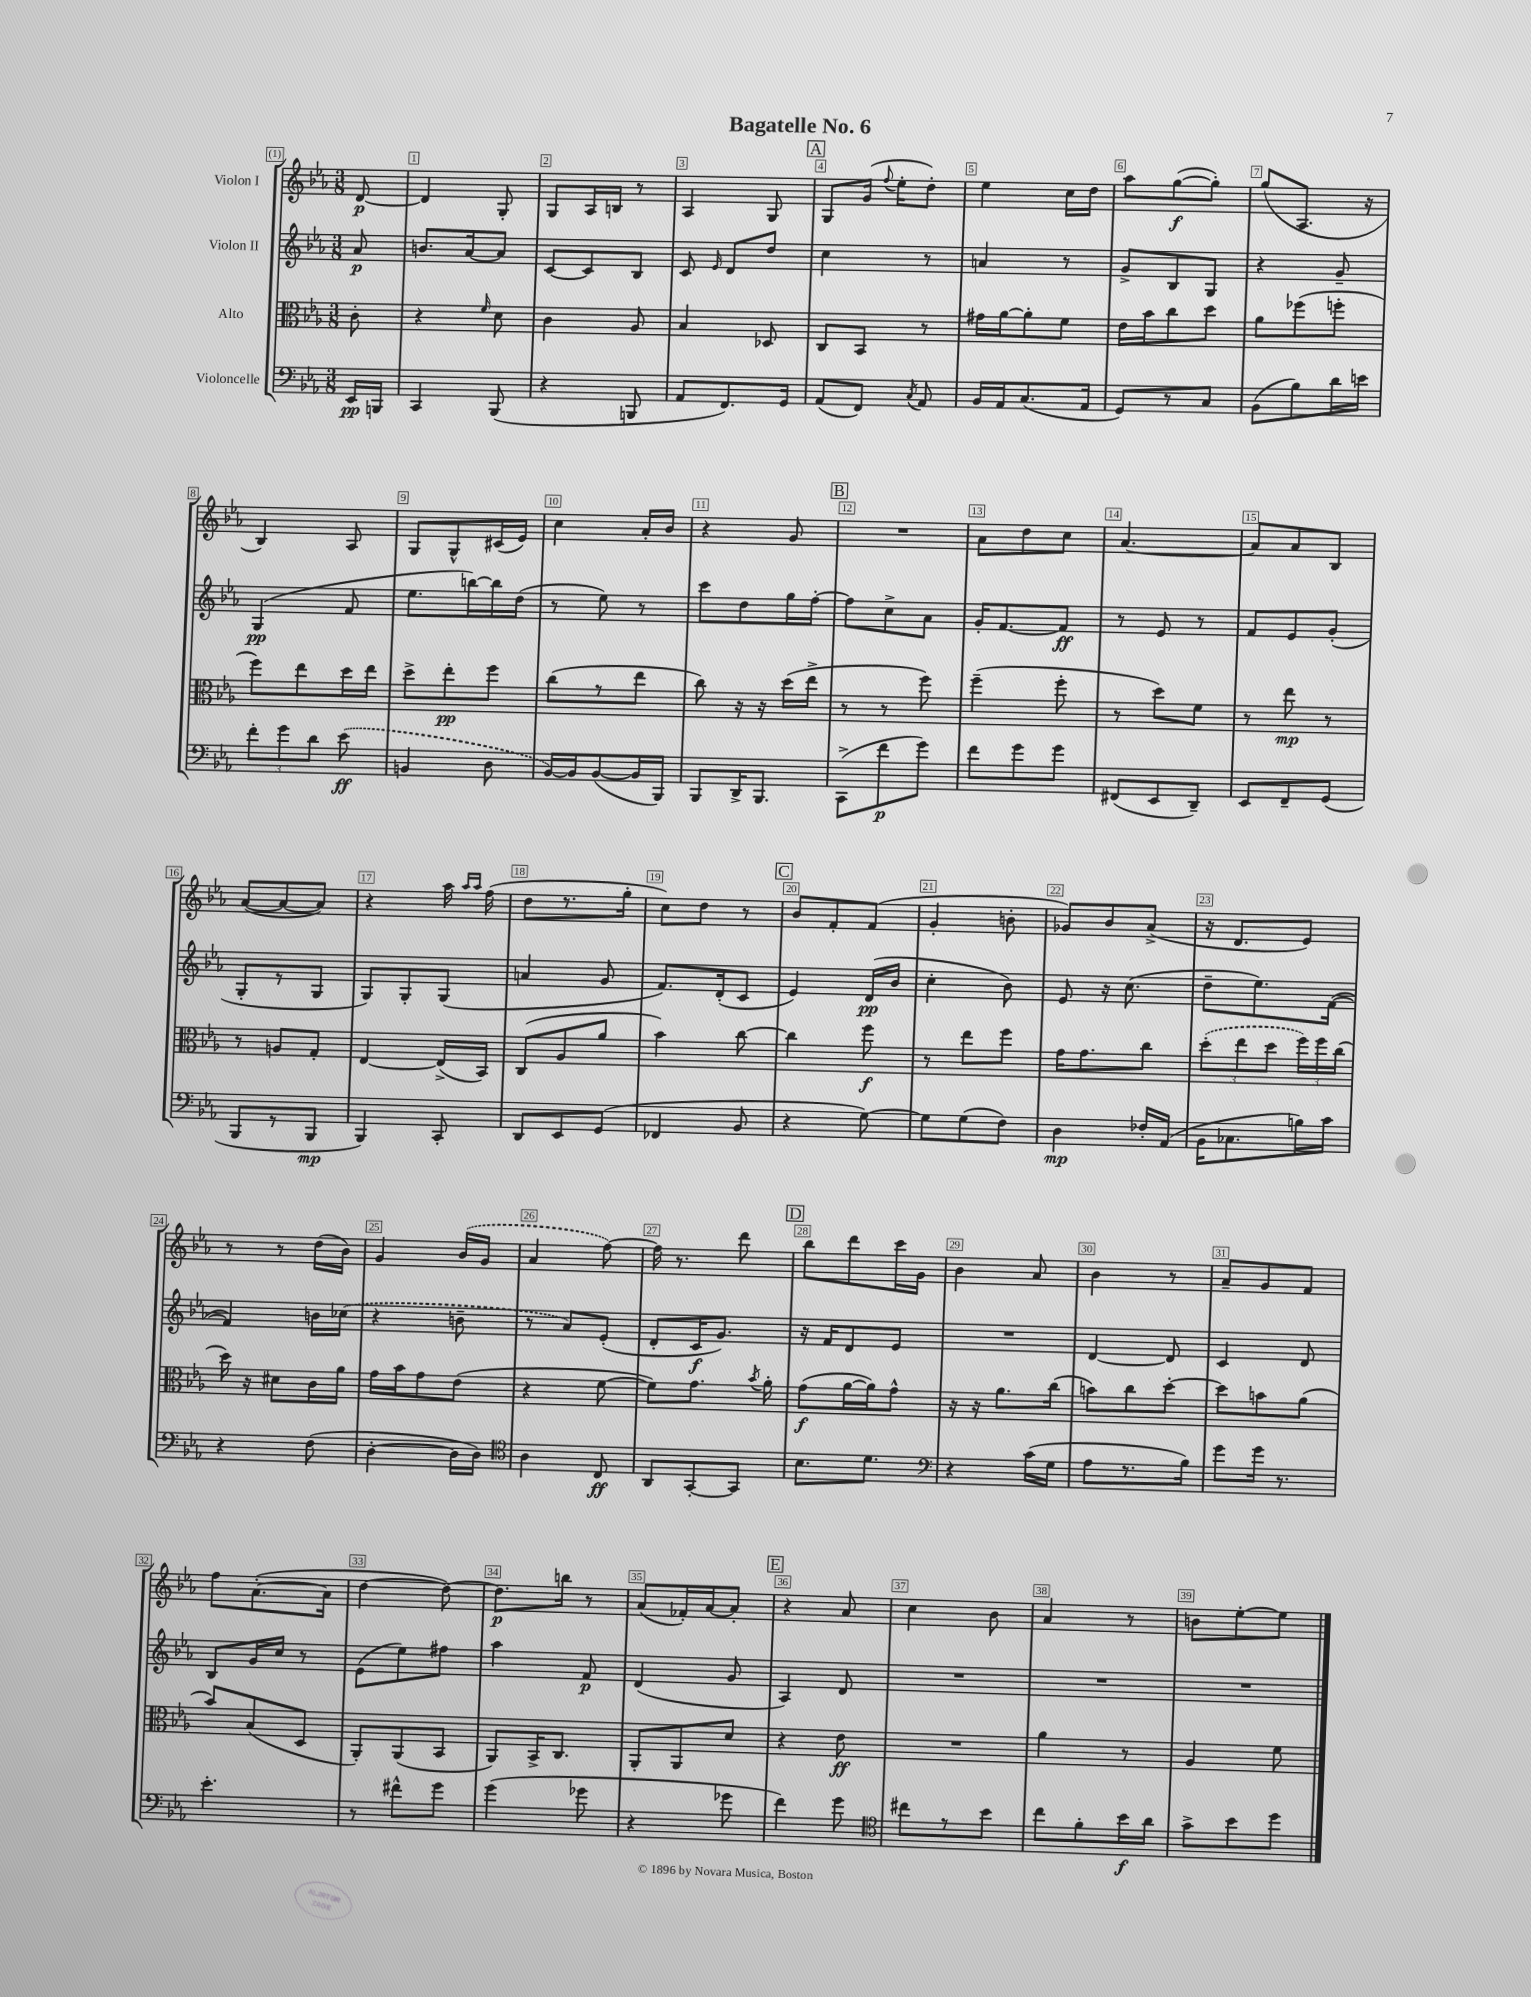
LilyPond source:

\header { title = "Bagatelle No. 6" }
<<
\new StaffGroup <<
\new Staff = "s0" \with { instrumentName = "Violon I" } {
    \clef treble \key ees \major \numericTimeSignature \time 3/8 \partial 8
    \autoBeamOff d'8~\p |
    d'4 g8-. |
    g8[ aes16 b16] r8 |
    aes4 g8 |
    \mark \markup { \box "A" } g8[ g'16]( \appoggiatura { f''8 } ees''16[-. d''8]-.) |
    ees''4 c''16[ d''16] |
    aes''8[ g''8~\f( g''8]-.) |
    g''8[( aes8.] r16 |
    bes4) aes8 |
    g8[ g8-^ cis'16( ees'16]) |
    c''4 aes'16[-. bes'16] |
    r4 g'8 |
    \mark \markup { \box "B" } R4. |
    aes'8[ d''8 c''8] |
    aes'4.~ |
    aes'8[ aes'8 bes8] |
    aes'8[~( aes'8~ aes'8]) |
    r4 aes''16 \grace { aes''16[ aes''16] } f''16( |
    d''8[ r8. g''16]-. |
    c''8[) d''8] r8 |
    \mark \markup { \box "C" } bes'8[ f'8-. f'8]( |
    g'4-. b'8-. |
    ges'8[) bes'8 aes'8]->( |
    r16 d'8.[ ees'8]) |
    r8 r8 d''16[( bes'16]) |
    g'4 \once \slurDashed bes'16[( g'16] |
    aes'4 f''8~) |
    f''16 r8. d'''8 |
    \mark \markup { \box "D" } bes''8[ d'''8 c'''16 g'16] |
    bes'4 aes'8 |
    bes'4 r8 |
    aes'8[-- g'8 f'8] |
    f''8[ aes'8.~-.( aes'16] |
    d''4~ d''8~) |
    d''8.[\p b''16] r8 |
    aes'8[( fes'16-.) aes'16~ aes'8]-. |
    \mark \markup { \box "E" } r4 aes'8 |
    c''4 bes'8 |
    aes'4 r8 |
    b'8[ ees''8~-. ees''8] \bar "|." |
}
\new Staff = "s1" \with { instrumentName = "Violon II" } {
    \clef treble \key ees \major \numericTimeSignature \time 3/8 \partial 8
    \autoBeamOff aes'8\p |
    b'8.[ aes'16~ aes'8] |
    c'8[~ c'8 bes8] |
    c'8 \grace { ees'16 } d'8[ d''8] |
    \mark \markup { \box "A" } c''4 r8 |
    a'4 r8 |
    g'8[-> bes8 g8] |
    r4 g'8-- |
    g4\pp( f'8 |
    ees''8.[ b''16~) b''16 d''16]( |
    r8 ees''8) r8 |
    c'''8[ d''8 g''16 f''16]~-. |
    \mark \markup { \box "B" } f''8[ c''8-> aes'8] |
    g'16[-. f'8.~ f'8]\ff |
    r8 ees'8 r8 |
    f'8[ ees'8 g'8]-.( |
    g8[-. r8 g8] |
    g8[) g8-. g8]( |
    a'4 g'8 |
    f'8.[) d'16-.( c'8] |
    \mark \markup { \box "C" } ees'4) d'16[\pp( bes'16] |
    c''4-. bes'8) |
    ees'8 r16 c''8.( |
    d''8[-- ees''8.) f'16]~( |
    f'4) b'16[ \once \slurDashed ces''16]( |
    r4 b'8-- |
    r8 aes'8[) ees'8]-.( |
    d'8[-. c'16\f g'8.]) |
    \mark \markup { \box "D" } r16 f'16[ d'8 ees'8] |
    R4. |
    d'4~ d'8 |
    c'4 d'8 |
    bes8[ g'16 c''16] r8 |
    ees'8[( ees''8) fis''8] |
    aes''4 f'8\p |
    d'4( g'8 |
    \mark \markup { \box "E" } aes4) d'8 |
    R4. |
    R4. |
    R4. \bar "|." |
}
\new Staff = "s2" \with { instrumentName = "Alto" } {
    \clef alto \key ees \major \numericTimeSignature \time 3/8 \partial 8
    \autoBeamOff c'8-. |
    r4 \grace { f'16 } d'8 |
    c'4 aes8 |
    bes4 des8 |
    \mark \markup { \box "A" } c8[ bes,8] r8 |
    gis'16[ aes'16~ aes'8-. f'8] |
    ees'16[ bes'16 c''8 d''8] |
    aes'8[ fes''8( f''8]-. |
    f''8[) ees''8 d''16 ees''16] |
    d''8[-> ees''8-.\pp f''8] |
    c''8[( r8 ees''8] |
    c''8) r16 r16 d''16[( ees''16]-> |
    \mark \markup { \box "B" } r8 r8 f''8) |
    f''4--( f''8-. |
    r8 d''8[) f'8] |
    r8 ees''8\mp r8 |
    r8 a8[ g8]-. |
    ees4~ ees16[->( bes,16]) |
    c8[( aes8 aes'8] |
    bes'4) c''8~ |
    \mark \markup { \box "C" } c''4 f''8\f |
    r8 ees''8[ f''8] |
    g'16[ g'8. c''8] |
    \tuplet 3/2 { \once \slurDashed d''8[-.( ees''8 d''8] } \tuplet 3/2 { f''16[) f''16 c''16]( } |
    d''16) r16 dis'8[ c'16 aes'16] |
    g'16[ bes'16 g'8 ees'8]( |
    r4 f'8~ |
    f'8[) g'8.] \acciaccatura { bes'8 } aes'16-. |
    \mark \markup { \box "D" } g'8[\f( aes'16~ aes'16) g'8]-^ |
    r16 r16 aes'8.[ c''16]( |
    b'8[) c''8 d''8]~-. |
    d''8[ b'8 aes'8]( |
    bes'8[) bes8( d8] |
    aes,8[-.) aes,8( bes,8] |
    aes,8[) bes,16-> c8.] |
    aes,8[-. aes,8 d'8] |
    \mark \markup { \box "E" } r4 ees'8\ff |
    R4. |
    aes'4 r8 |
    aes4 f'8 \bar "|." |
}
\new Staff = "s3" \with { instrumentName = "Violoncelle" } {
    \clef bass \key ees \major \numericTimeSignature \time 3/8 \partial 8
    \autoBeamOff ees,16[\pp b,,16] |
    c,4 bes,,8( |
    r4 b,,8 |
    aes,8[ f,8.) g,16] |
    \mark \markup { \box "A" } aes,8[( f,8]) \acciaccatura { c8 } aes,8 |
    bes,16[ aes,16 c8.( aes,16] |
    g,8[) r8 c8] |
    bes,8[( bes8) d'16 e'16] |
    \tuplet 3/2 { f'8[-. g'8 d'8] } \once \slurDashed ees'8\ff( |
    b,4 d8 |
    bes,16[~) bes,16 bes,8~( bes,16 bes,,16]) |
    bes,,8[ d,16-> bes,,8.] |
    \mark \markup { \box "B" } c,8[->( f'8\p g'8]) |
    f'8[ g'8 g'8] |
    fis,8[( ees,8 d,8]--) |
    ees,8[ f,8-- g,8]( |
    bes,,8[ r8 bes,,8]\mp |
    bes,,4) c,8-. |
    d,8[ ees,8 g,8]( |
    fes,4 bes,8 |
    \mark \markup { \box "C" } r4 g8~) |
    g8[ g8( f8]) |
    d4\mp fes16[-. aes,16]( |
    bes,16[ ces8. b16) c'16] |
    r4 f8( |
    d4~-. d16[ d16]) |
    \clef tenor aes4 c8\ff |
    aes,8[ g,8~-. g,8] |
    \mark \markup { \box "D" } bes8.[ d'8.] |
    \clef bass r4 c'16[( g16] |
    aes8[ r8. bes16]) |
    g'8[ g'16] r8. |
    ees'4.-. |
    r8 fis'8[-^ g'8] |
    g'4( ges'8 |
    r4 ges'8 |
    \mark \markup { \box "E" } f'4) g'8 |
    \clef tenor cis''8[ r8 bes'8] |
    c''8[ f'8-. bes'16\f aes'16] |
    g'8[-> bes'8 d''8] \bar "|." |
}
>>
>>
\layout { \context { \Score \override BarNumber.break-visibility = ##(#f #t #t) barNumberVisibility = #all-bar-numbers-visible \override BarNumber.stencil = #(make-stencil-boxer 0.1 0.3 ly:text-interface::print) } }
